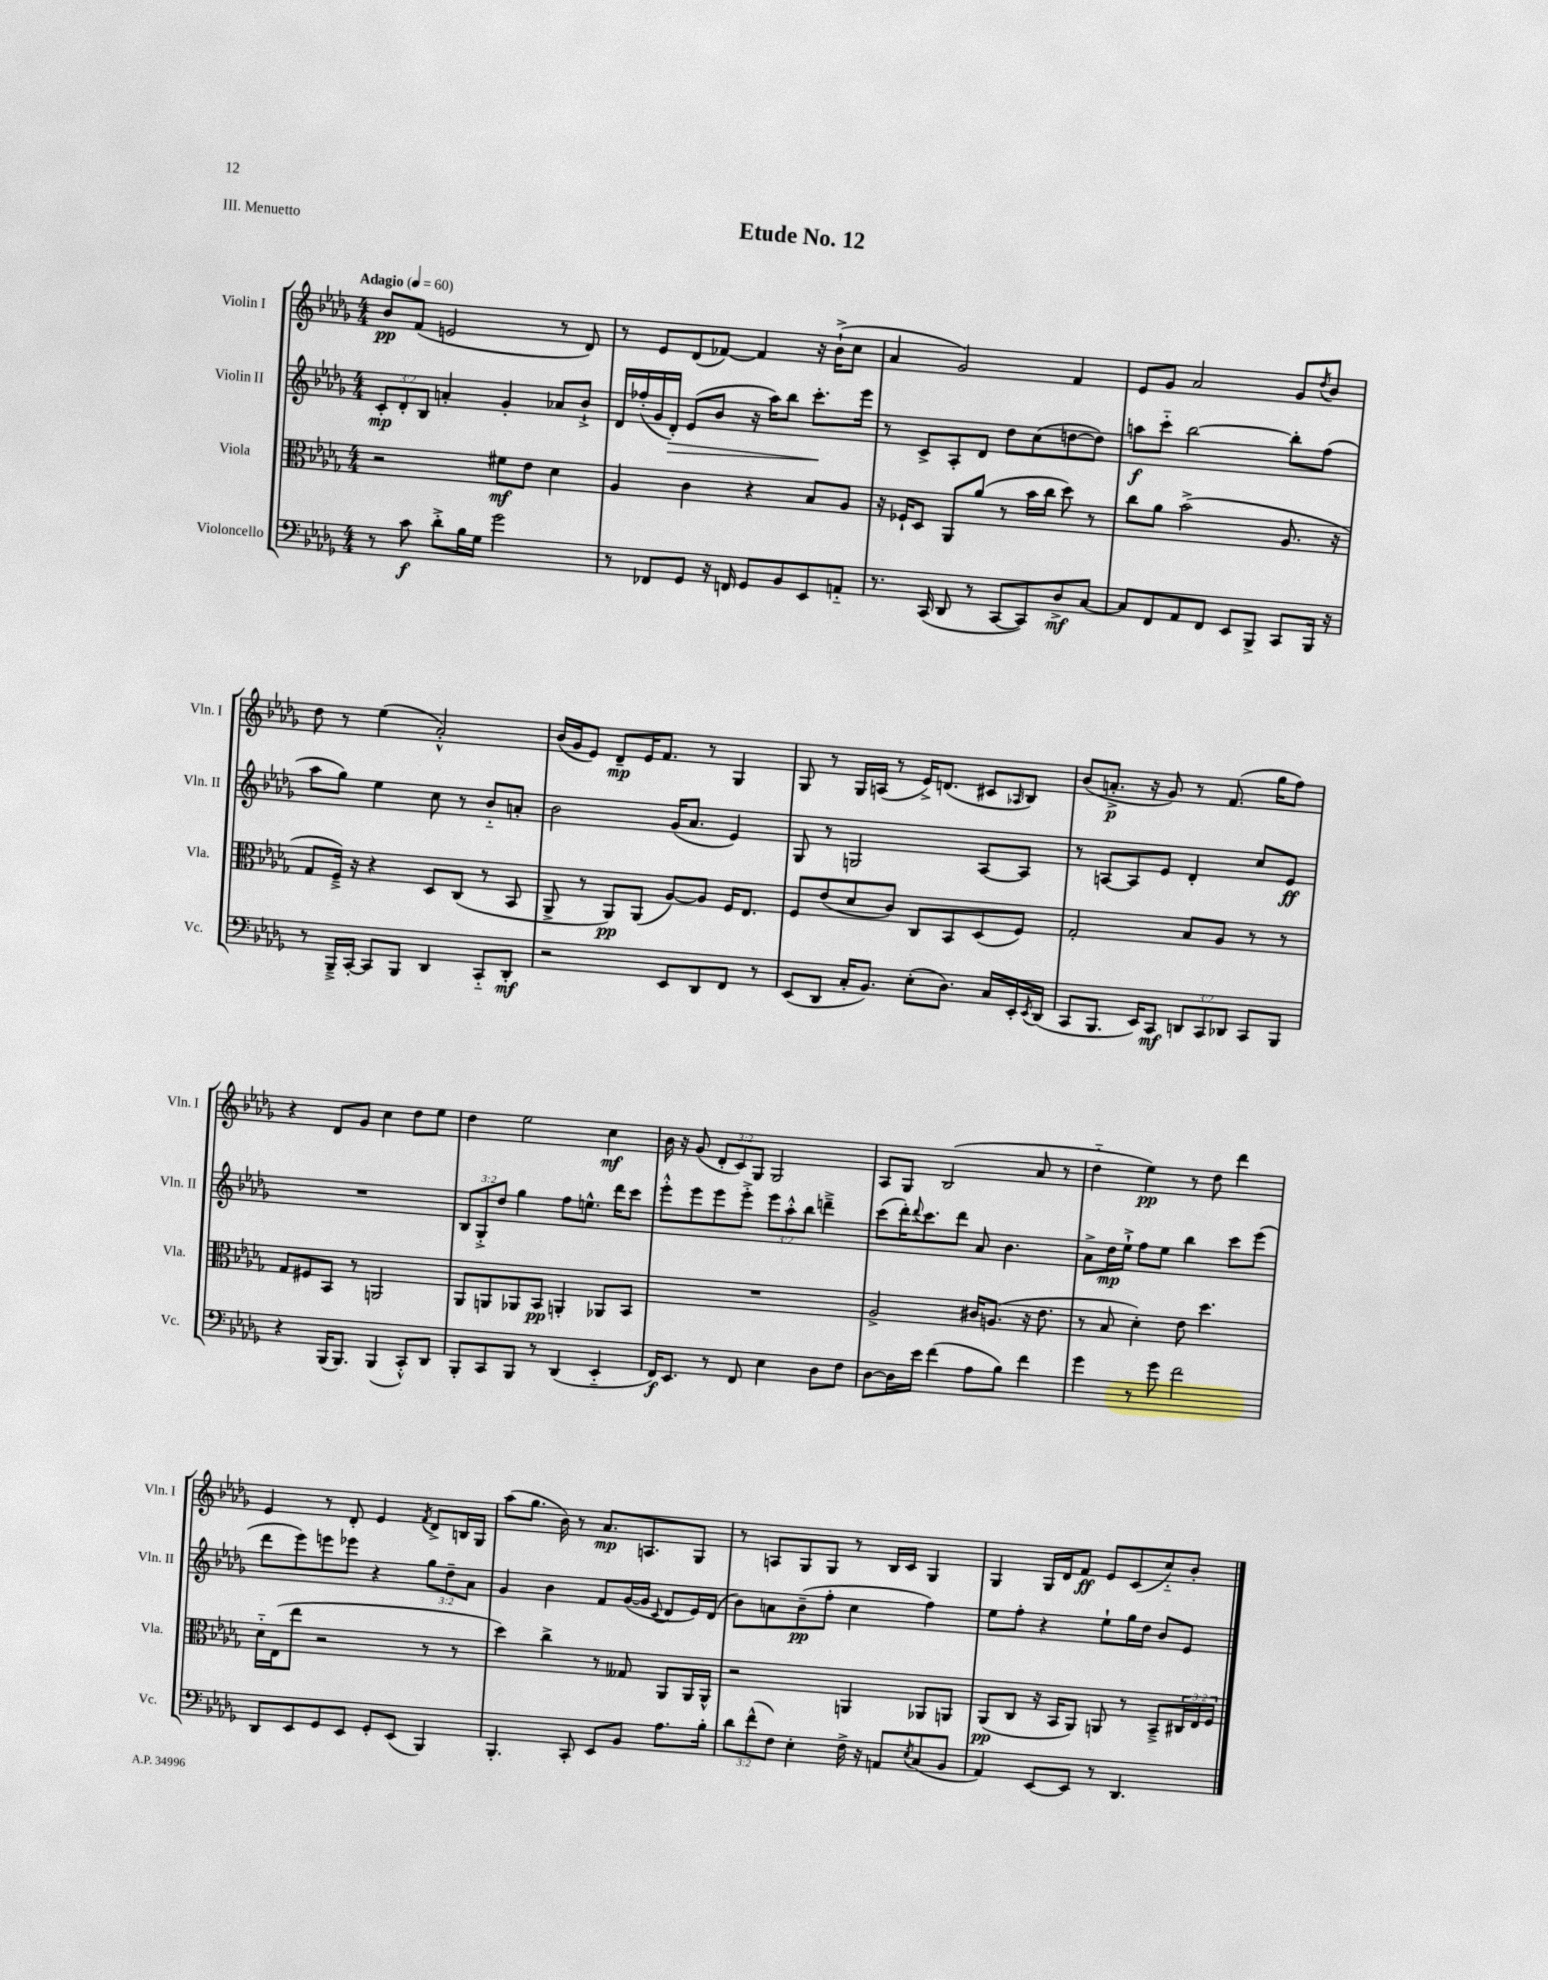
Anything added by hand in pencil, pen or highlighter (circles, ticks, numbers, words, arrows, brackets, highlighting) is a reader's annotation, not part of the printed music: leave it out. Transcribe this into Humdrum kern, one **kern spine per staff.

**kern	**dynam	**kern	**dynam	**kern	**dynam	**kern	**dynam
*part4	*part4	*part3	*part3	*part2	*part2	*part1	*part1
*staff4	*staff4	*staff3	*staff3	*staff2	*staff2	*staff1	*staff1
*I"Violoncello	*	*I"Viola	*	*I"Violin II	*	*I"Violin I	*
*I'Vc.	*	*I'Vla.	*	*I'Vln. II	*	*I'Vln. I	*
*clefF4	*	*clefC3	*	*clefG2	*	*clefG2	*
*k[b-e-a-d-g-]	*	*k[b-e-a-d-g-]	*	*k[b-e-a-d-g-]	*	*k[b-e-a-d-g-]	*
*M4/4	*	*M4/4	*	*M4/4	*	*M4/4	*
*MM60	*	*MM60	*	*MM60	*	*MM60	*
=1	=1	=1	=1	=1	=1	=1	=1
!	!	!	!	!	!	!LO:TX:a:B:t=Adagio	!
8r	.	2r	.	12c'/L	mp	8b-/L	pp
.	.	.	.	12d-'/	.	.	.
8c\	f	.	.	.	.	(8f/J	.
.	.	.	.	12B-/J	.	.	.
8d-'^\L	.	.	.	4an'/	.	2en/	.
16B-\L	.	.	.	.	.	.	.
16G-\JJ	.	.	.	.	.	.	.
2g-\	.	8f#X\L	mf	4g-'/	.	.	.
.	.	8e-\J	.	.	.	.	.
.	.	4d-\	.	8a-X/L	.	8r	.
.	.	.	.	8b-`^/J	.	8d-/)	.
=2	=2	=2	=2	=2	=2	=2	=2
8r	.	4A-/	.	16d-/LL	.	8r	.
.	.	.	.	(16ff-X'/	.	.	.
8FF-X/L	.	.	.	16g-/	.	8e-/L	.
!	!	!	!	!	!LO:HP:b	!	!
.	.	.	.	16d-'/JJ)	>	.	.
8GG-/J	.	4c\	.	(8e-/L	.	(8d-/	.
16r	.	.	.	8b-/J	.	[8f-X/J)	.
16FFn/	.	.	.	.	.	.	.
8GG-/L	.	4r	.	16r	.	4f-/]	.
.	.	.	.	16aa-\KL)	.	.	.
8BB-/	.	.	.	8bb-\J	.	.	.
8EE-/	.	8B-/L	.	8.ccc'\L	.	16r	.
.	.	.	.	.	.	(16b-`^\KL	.
8AAn/J	.	8A-/J	.	.	.	8cc\J	.
.	.	.	.	16eee-\Jk	]	.	.
=3	=3	=3	=3	=3	=3	=3	=3
8.r	.	16r	.	8r	.	4a-/	.
.	.	16F-X`/KL	.	.	.	.	.
.	.	8D-/J	.	8c^/L	.	.	.
(16CC/	.	.	.	.	.	.	.
8DD-/	.	8AA-/L	.	8A-'/	.	2g-/)	.
8r	.	(8a-/J	.	8d-/J	.	.	.
[8CC/L	.	8r	.	8dd-\L	.	.	.
8CC/])	.	16b-\LL	.	(8cc\	.	.	.
.	.	16cc\JJ	.	.	.	.	.
8D-^/	mf	8dd-\)	.	[8ddn\	.	4f/	.
[8C/J	.	8r	.	8dd\J])	.	.	.
=4	=4	=4	=4	=4	=4	=4	=4
8C/L]	.	8cc\L	.	8aan\L	f	8e-/L	.
8FF/	.	8a-\J	.	8ccc\J	.	8g-/J	.
8AA-/	.	(2b-^\	.	[2bb-\	.	2a-/	.
8FF/J	.	.	.	.	.	.	.
8EE-/L	.	.	.	.	.	.	.
8BBB-^/J	.	.	.	.	.	.	.
8CC/L	.	8.A-/	.	8bb-'\L]	.	8g-/L	.
.	.	.	.	.	.	8qdd-/	.
16BBB-/Jk	.	.	.	(8ff\J	.	8b-/J	.
16r	.	16r	.	.	.	.	.
!!LO:LB:g=z
=5	=5	=5	=5	=5	=5	=5	=5
8r	.	8G-/L	.	8aa-\L	.	8dd-\	.
16BBB-~^/LL	.	16F~^/Jk)	.	8gg-\J)	.	8r	.
[16CC'/JJ	.	16r	.	.	.	.	.
8CC/L]	.	4r	.	4ee-\	.	(4ee-\	.
8BBB-/J	.	.	.	.	.	.	.
4DD-/	.	8D-/L	.	8cc\	.	2a-'^^/)	.
.	.	(8C/J	.	8r	.	.	.
8CC/L	.	8r	.	8b-/L	.	.	.
8DD-'/J	mf	8BB-/	.	8an'/J	.	.	.
=6	=6	=6	=6	=6	=6	=6	=6
2r	.	8AA-^/	.	2b-\	.	(16b-/LL	.
.	.	.	.	.	.	16g-/J	.
.	.	8r	.	.	.	8e-/J)	.
.	.	8AA-/L)	pp	.	.	8d-~/L	mp
.	.	(8AA-/J	.	.	.	16e-/K	.
.	.	.	.	.	.	8.f/J	.
8EE-/L	.	[8A-/L)	.	(16g-/KL	.	.	.
.	.	.	.	8.a-/J	.	.	.
8DD-/	.	8A-/J]	.	.	.	8r	.
8FF/J	.	16F/KL	.	4e-/)	.	4G-/	.
.	.	8.E-/J	.	.	.	.	.
8r	.	.	.	.	.	.	.
=7	=7	=7	=7	=7	=7	=7	=7
(8EE-/L	.	8F/L	.	8G-/	.	8G-/	.
8DD-/J	.	(8e-/	.	8r	.	8r	.
16C'/KL	.	8d-/	.	2Gn/	.	16G-/LL	.
8.BB-/J)	.	.	.	.	.	(16An/JJ	.
.	.	8c/J)	.	.	.	8r	.
(8E-'\L	.	8C/L	.	.	.	16e-^/KL)	.
.	.	.	.	.	.	(8.dn/J	.
8.D-\J)	.	8BB-/	.	.	.	.	.
.	.	(8D-/	.	[8A-/L	.	8c#X/L	.
16C/LL	.	.	.	.	.	.	.
.	.	.	.	.	.	16qqA-X/	.
16EE-'/	.	8F/J)	.	8A-/J]	.	8B-/J)	.
8qEE-/	.	.	.	.	.	.	.
(16DD-/JJ	.	.	.	.	.	.	.
=8	=8	=8	=8	=8	=8	=8	=8
8CC/L	.	2G-'/	.	8r	.	(8b-/L	.
8.BBB-/J	.	.	.	[8An/L	.	8.an'^/J	p
.	.	.	.	8A/]	.	.	.
16EE-/KL)	.	.	.	.	.	16r	.
8CC/J	mf	.	.	8e-/J	.	8g-/)	.
12DDn/L	.	8B-/L	.	4d-'/	.	8r	.
12CC/	.	.	.	.	.	.	.
.	.	8A-/J	.	.	.	(8.f/	.
12DD-X/J	.	.	.	.	.	.	.
8CC/L	.	8r	.	8cc/L	.	.	.
.	.	.	.	.	.	16gg-\KL	.
8BBB-/J	.	8r	.	8e-/J	ff	8ff\J)	.
!!LO:LB:g=z
=9	=9	=9	=9	=9	=9	=9	=9
4r	.	8G-/L	.	1r	.	4r	.
.	.	8F#X/	.	.	.	.	.
(16BBB-/KL	.	8BB-/J	.	.	.	8d-/L	.
8.BBB-/J)	.	.	.	.	.	.	.
.	.	8r	.	.	.	8g-/J	.
(4BBB-/	.	2AAn/	.	.	.	4cc\	.
8CC'^^/L)	.	.	.	.	.	8dd-\L	.
8DD-/J	.	.	.	.	.	8ee-\J	.
=10	=10	=10	=10	=10	=10	=10	=10
8BBB-'/L	.	8AA-/L	.	12B-/L	.	4dd-\	.
.	.	.	.	12G-'^/	.	.	.
8CC/	.	8AAn/	.	.	.	.	.
.	.	.	.	12dd-/J	.	.	.
8BBB-/J	.	8AA-X/	.	4gg-\	.	2ee-\	.
8r	.	8BB-/J	pp	.	.	.	.
(4DD-/	.	4AAn'/	.	8ff\L	.	.	.
.	.	.	.	8.een^^\J	.	.	.
4EE-/	.	8AA-X/L	.	.	.	4cc\	mf
.	.	.	.	16ddd-\KL	.	.	.
.	.	8BB-/J	.	8ccc\J	.	.	.
=11	=11	=11	=11	=11	=11	=11	=11
16FF/KL)	f	1r	.	8eee-'^^\L	.	16b-\	.
8.EE-/J	.	.	.	.	.	16r	.
.	.	.	.	8eee-\	.	(8g-/	.
8r	.	.	.	8eee-\	.	12d-'/L	.
.	.	.	.	.	.	12c/)	.
8FF/	.	.	.	8eee-'^\J	.	.	.
.	.	.	.	.	.	12G-/J	.
4E-\	.	.	.	12eee-\L	.	2G-/	.
.	.	.	.	12aa-'^^\	.	.	.
.	.	.	.	12bb-\J	.	.	.
8D-\L	.	.	.	4dddn~^\	.	.	.
8F\J	.	.	.	.	.	.	.
=12	=12	=12	=12	=12	=12	=12	=12
[8D-\L	.	2A-^/	.	(8ccc\L	.	8A-/L	.
16D-\L]	.	.	.	16ddd-'\K)	.	8G-/J	.
.	.	.	.	8qqddd-/	.	.	.
16e-\JJ	.	.	.	8.ccc\	.	.	.
(4f\	.	.	.	.	.	(2B-/	.
.	.	.	.	8ddd-\J	.	.	.
8A-\L	.	16c#X/KL	.	8a-/	.	.	.
.	.	(8.An/J	.	.	.	.	.
8B-\J)	.	.	.	4.b-\	.	.	.
4f\	.	16r	.	.	.	8a-/	.
.	.	8.e-\	.	.	.	.	.
.	.	.	.	.	.	8r	.
=13	=13	=13	=13	=13	=13	=13	=13
4g-\	.	8r	.	8a-^\L	.	4dd-\	.
.	.	8B-/	.	16dd-\L	mp	.	.
.	.	.	.	16ee-`^\JJ	.	.	.
8r	.	4d-'\)	.	8ff\L	.	4ee-\)	pp
8g-\	.	.	.	8ee-\J	.	.	.
2f\	.	8e-\	.	4bb-\	.	8r	.
.	.	4.dd-\	.	.	.	8dd-\	.
.	.	.	.	8ccc\L	.	4ddd-\	.
.	.	.	.	(8eee-\J	.	.	.
!!LO:LB:g=z
=14	=14	=14	=14	=14	=14	=14	=14
8DD-/L	.	16d-\LL	.	8ddd-\L	.	4e-/	.
.	.	(16E-\J	.	.	.	.	.
8EE-/	.	8ee-\J	.	8eee-\)	.	.	.
8GG-/	.	2r	.	8eeen\	.	8r	.
8EE-/J	.	.	.	8eee-X\J	.	8d-'/	.
8GG-'/L	.	.	.	4r	.	4e-/	.
(8EE-/J	.	.	.	.	.	.	.
.	.	.	.	.	.	8qf/	.
4BBB-/)	.	8r	.	12gg-\L	.	8d-^/L	.
.	.	.	.	12dd-~\	.	.	.
.	.	8r	.	.	.	16Bn/L	.
.	.	.	.	12a-\J	.	.	.
.	.	.	.	.	.	16G-/JJ	.
=15	=15	=15	=15	=15	=15	=15	=15
4.BBB-'/	.	4dd-\)	.	4g-/	.	(8aa-\L	.
.	.	.	.	.	.	8.gg-\J	.
.	.	4cc^\	.	4b-\	.	.	.
.	.	.	.	.	.	16b-\)	.
8CC'/	.	.	.	.	.	8r	.
8EE-/L	.	8r	.	8f/L	.	8.a-/L	mp
8BB-/J	.	8G--X/	.	([16g-/L	.	.	.
.	.	.	.	16g-/JJ]	.	8.An/	.
.	.	.	.	8qqc/	.	.	.
8.A-\L	.	8AA-/L	.	8d-/L	.	.	.
.	.	16AA-/L	.	16e-/L)	.	8G-/J	.
16B-'\Jk	.	16AA-^^/JJ	.	(16d-/JJ	.	.	.
=16	=16	=16	=16	=16	=16	=16	=16
12d-\L	.	2r	.	8b-\L)	.	8r	.
(12f^^\	.	.	.	.	.	.	.
.	.	.	.	8an\	.	8An/L	.
12F\J)	.	.	.	.	.	.	.
4E-'\	.	.	.	(8b-~\	pp	8G-/	.
.	.	.	.	8ff'\J	.	8G-/J	.
16F^\	.	4AAn/	.	4cc\	.	8r	.
16r	.	.	.	.	.	.	.
8AAn/L	.	.	.	.	.	16B-/LL	.
.	.	.	.	.	.	16c/JJ	.
8qE-/	.	.	.	.	.	.	.
(8C/	.	8AA-X/L	.	4ff\)	.	4G-/	.
8BB-/J	.	8AAn/J	.	.	.	.	.
=17	=17	=17	=17	=17	=17	=17	=17
4AA-/)	.	(8AA-/L	pp	8ee-\L	.	4G-/	.
.	.	8C/J	.	8ff'\J	.	.	.
[8EE-/L	.	16r	.	4r	.	16G-/LL	.
.	.	16BB-/KL	.	.	.	16d-/J	.
8EE-/J]	.	8AA-/J)	.	.	.	8f/J	ff
8r	.	8AAn/	.	8ee-`\L	.	8e-/L	.
4.DD-/	.	8r	.	16gg-\L	.	(8c/	.
.	.	.	.	16dd-\JJ	.	.	.
.	.	8BB-~^/L	.	8b-/L	.	8cc/)	.
.	.	24C#X/L	.	8e-/J	.	8b-'/J	.
.	.	24E-/	.	.	.	.	.
.	.	24F/JJ	.	.	.	.	.
==	==	==	==	==	==	==	==
*-	*-	*-	*-	*-	*-	*-	*-
